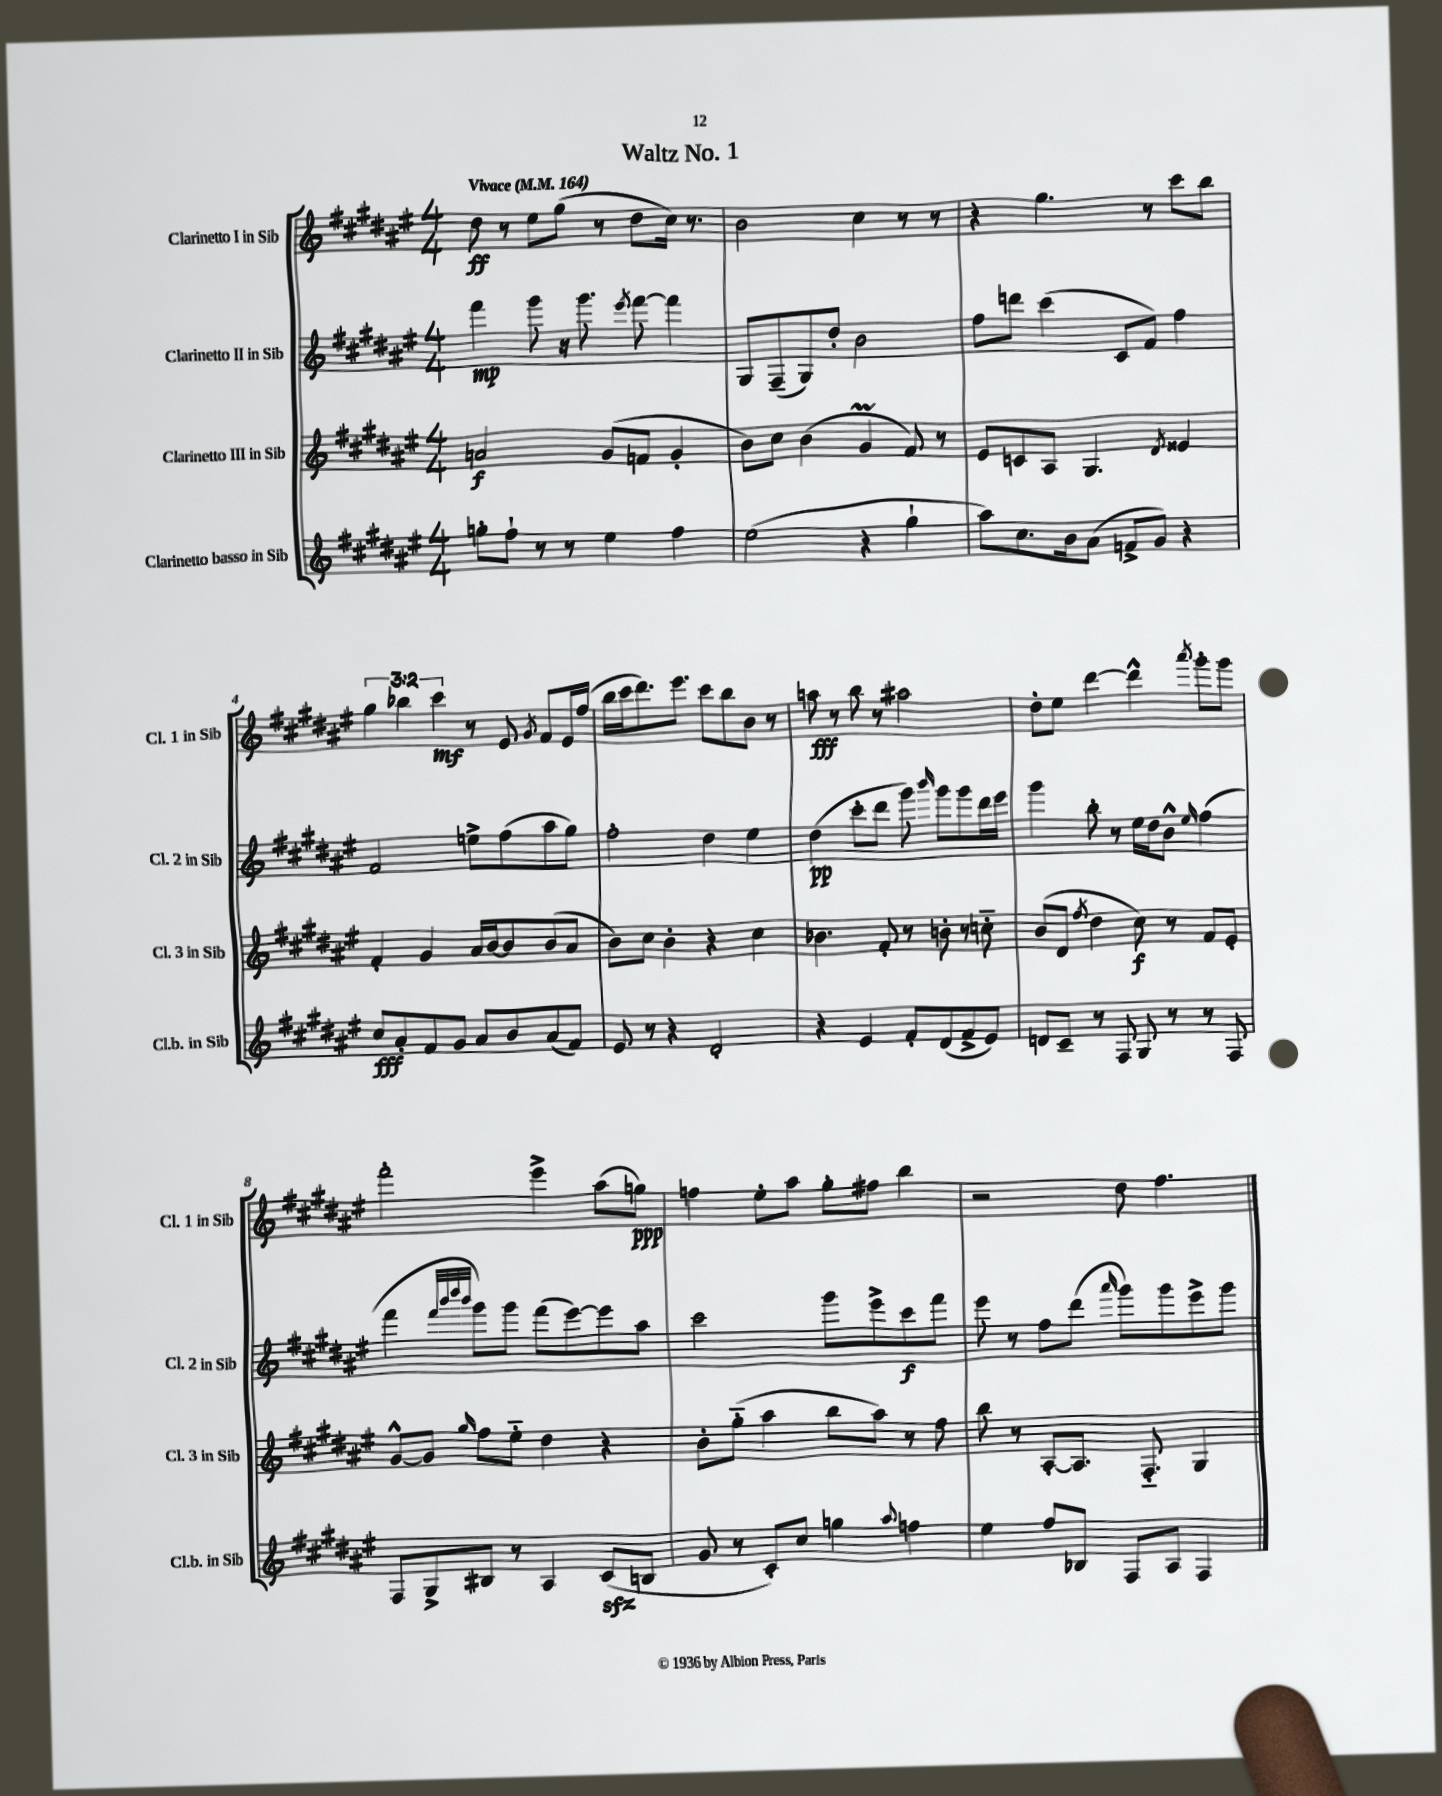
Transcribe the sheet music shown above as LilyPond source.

\header { title = "Waltz No. 1" }
<<
\new StaffGroup <<
\new Staff = "s0" \with { instrumentName = "Clarinetto I in Sib" shortInstrumentName = "Cl. 1 in Sib" } {
    \clef treble \key fis \major \numericTimeSignature \time 4/4 \override Staff.TupletNumber.text = #tuplet-number::calc-fraction-text \tempo "Vivace" 4 = 164
    \autoBeamOff dis''8\ff r8 eis''8[ gis''8]( r8 dis''8[ cis''16]) r8. |
    b'2 cis''4 r8 r8 |
    r4 gis''4. r8 cis'''8[ b''8] |
    \tuplet 3/2 { gis''4 bes''4 cis'''4\mf } r8 eis'8 \acciaccatura { gis'8 } fis'8[ eis'16 fis''16]( |
    b''16[ cis'''16 dis'''8.) eis'''8.] cis'''8[ b''8 b'8] r8 |
    a''8\fff r8 b''8 r8 ais''2 |
    dis''8[-. eis''8] dis'''4~ dis'''4-^ \acciaccatura { ais'''8 } gis'''8[-. gis'''8] |
    fis'''2-. eis'''4-> ais''8[( g''8]\ppp) |
    f''4 eis''8[-. ais''8] gis''8[-. fis''8] b''4 |
    r2 dis''8 fis''4. \bar "|." |
}
\new Staff = "s1" \with { instrumentName = "Clarinetto II in Sib" shortInstrumentName = "Cl. 2 in Sib" } {
    \clef treble \key fis \major \numericTimeSignature \time 4/4
    \autoBeamOff fis'''4\mp gis'''8 r16 gis'''8. \acciaccatura { eis'''8 } fis'''8~ fis'''4 |
    gis8[ fis8--( gis8) dis''8]-. b'2 |
    fis''8[ d'''8] cis'''4( cis'8[ fis'8]) fis''4 |
    fis'2 e''8[-> fis''8( ais''8 gis''8]) |
    fis''2-. dis''4 eis''4 |
    dis''4\pp( cis'''8[-. dis'''8] gis'''8) \grace { b'''16 } gis'''8[ gis'''8 dis'''16 eis'''16] |
    gis'''4 b''8-. r8 eis''16[ dis''16 b'8]-^ \grace { eis''16 } fis''4( |
    fis'''4 \grace { fis'''32[ b'''32 dis''''32 b'''32] } gis'''8[) gis'''8] fis'''8[( eis'''8~) eis'''8 ais''8] |
    cis'''2 gis'''8[ eis'''8-> cis'''8\f fis'''8] |
    eis'''8 r8 fis''8[ dis'''8]( \grace { ais'''16 } gis'''8[) gis'''8 eis'''8-> gis'''8] \bar "|." |
}
\new Staff = "s2" \with { instrumentName = "Clarinetto III in Sib" shortInstrumentName = "Cl. 3 in Sib" } {
    \clef treble \key fis \major \numericTimeSignature \time 4/4
    \autoBeamOff a'2\f gis'8[( f'8] gis'4-. |
    b'8[) cis''8] b'4( gis'4\prall fis'8) r8 |
    eis'8[ c'8 ais8] gis4. \acciaccatura { dis'8 } eisis'4 |
    fis'4-. gis'4 ais'16[ b'16~ b'8 b'8( ais'8] |
    b'8[) cis''8] b'4-. r4 cis''4 |
    bes'4. fis'8-. r8 b'8-. r8 c''8-_ |
    b'8[( dis'8] \acciaccatura { fis''8 } dis''4 cis''8\f) r8 fis'8[ eis'8]-. |
    gis'8[~-^ gis'8] \grace { gis''16 } fis''8[ eis''8]-_ dis''4 r4 |
    b'8[-. gis''8]-_( ais''4 b''8[ ais''8]) r8 fis''8 |
    b''8 r8 ais8[~-. ais8.] fis8.-_ gis4 \bar "|." |
}
\new Staff = "s3" \with { instrumentName = "Clarinetto basso in Sib" shortInstrumentName = "Cl.b. in Sib" } {
    \clef treble \key fis \major \numericTimeSignature \time 4/4
    \autoBeamOff g''8[-. fis''8]-! r8 r8 eis''4 fis''4 |
    eis''2( r4 gis''4-! |
    ais''8[) cis''8. b'16 ais'8]( f'8[-> gis'8]) r4 |
    cis''8[\fff ais'8-. fis'8 gis'8] ais'8[ b'8 ais'8( fis'8]) |
    eis'8 r8 r4 dis'2-. |
    r4 eis'4 fis'8[-. dis'8( fis'8-> eis'8]) |
    d'8[ cis'8]-- r8 fis8 gis8 r8 r8 fis8 |
    fis8[ gis8-> bis8] r8 ais4 cis'8[\sfz( b8] |
    gis'8 r8 cis'8[-.) cis''8] g''4 \appoggiatura { ais''8 } f''4 |
    eis''4 fis''8[ bes8] fis8[ ais8] fis4 \bar "|." |
}
>>
>>
